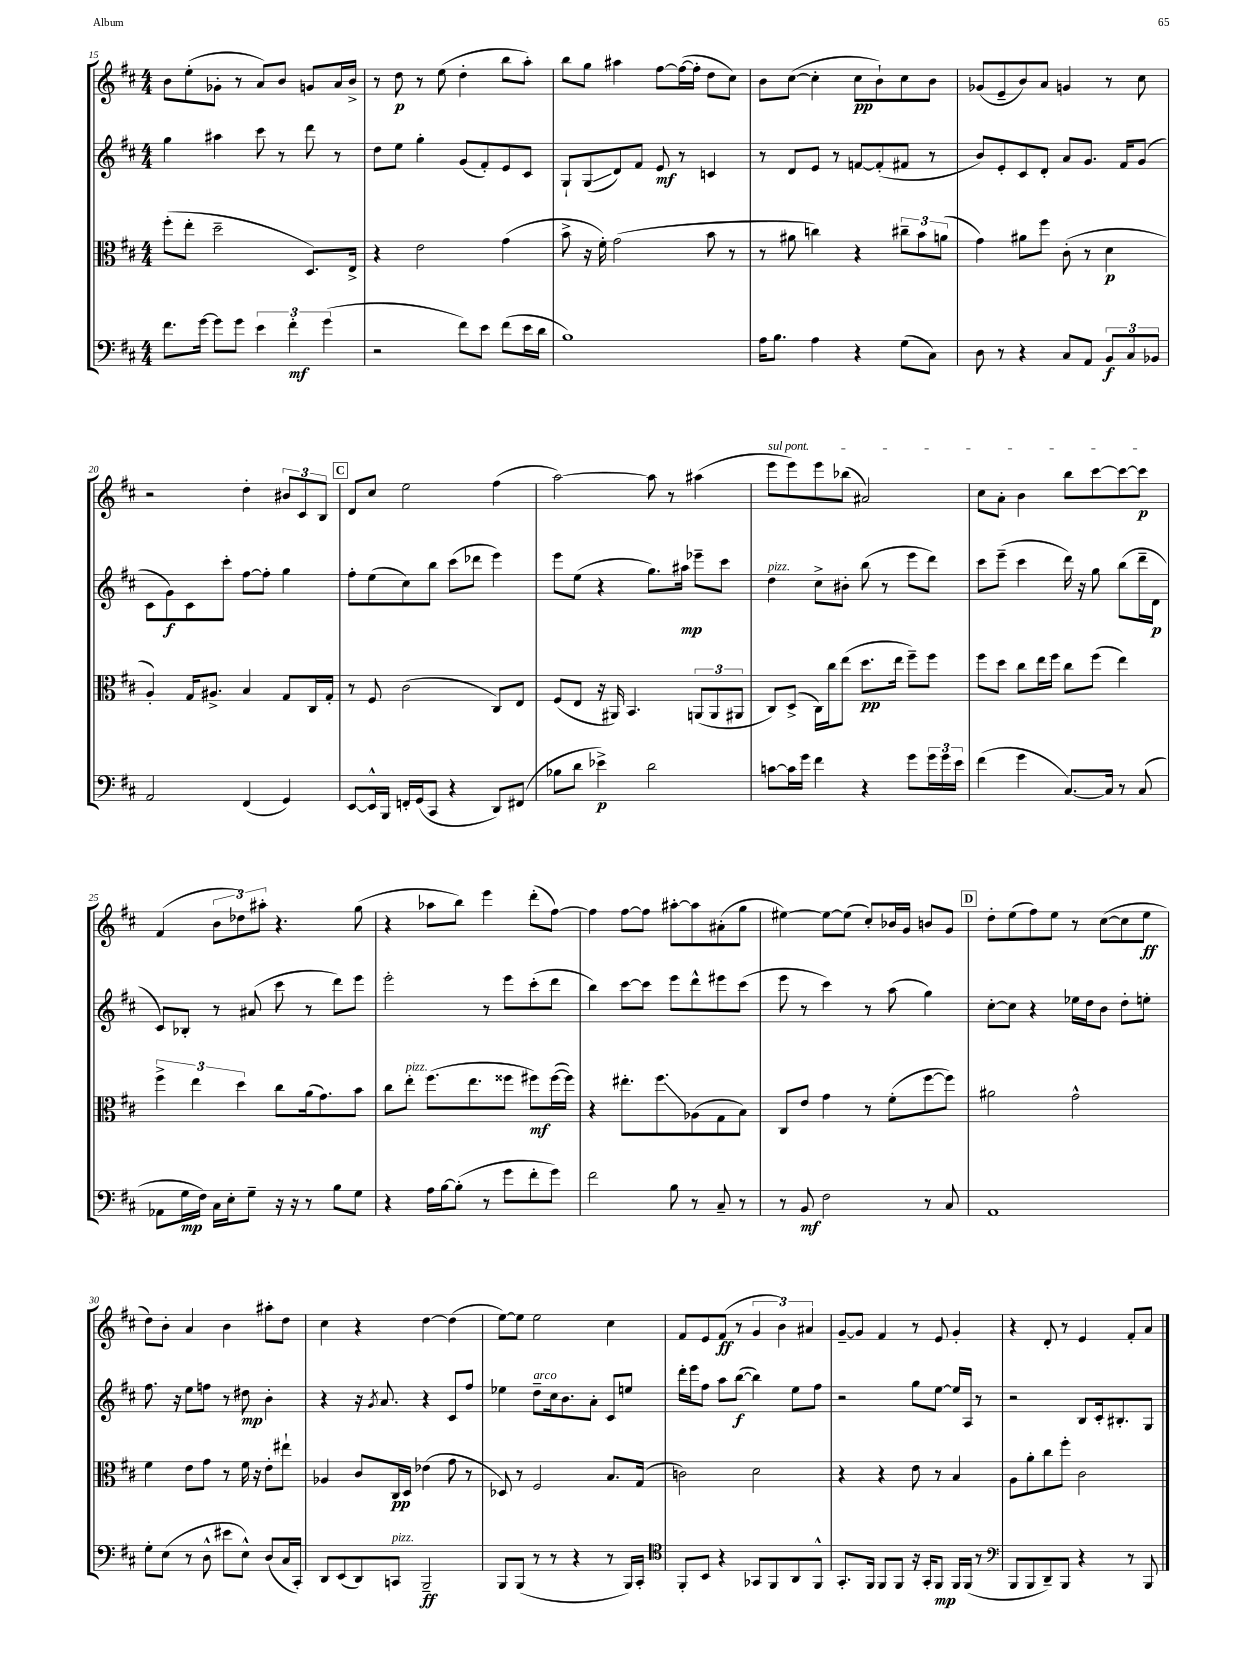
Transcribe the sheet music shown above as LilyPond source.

<<
\new StaffGroup <<
\new Staff = "s0" {
    \clef treble \key d \major \numericTimeSignature \time 4/4
    b'8 e''8-.( ges'8-. r8 a'8) b'8 g'8 a'16 b'16-> |
    r8 d''8\p r8 e''8( d''4-. b''8 a''8-.) |
    b''8 g''8 ais''4 fis''8~ fis''16~( fis''16-. d''8 cis''8) |
    b'8 cis''8~( cis''4-. cis''8\pp b'8-!) cis''8 b'8 |
    ges'8( e'8-- b'8) a'8 g'4 r8 cis''8 |
    r2 d''4-. \tuplet 3/2 { bis'8 cis'8 b8 } |
    \mark \markup { \box "C" } d'8 cis''8 e''2 fis''4( |
    a''2~) a''8 r8 ais''4( |
    \once \override TextSpanner.bound-details.left.text = \markup { \italic "sul pont." } e'''8\startTextSpan e'''8) e'''8 bes''8( ais'2) |
    cis''8 a'8-. b'4 b''8 cis'''8~ cis'''8~ cis'''8\p\stopTextSpan |
    fis'4( \tuplet 3/2 { b'8 des''8) ais''8-. } r4. g''8( |
    r4 aes''8 b''8) e'''4 d'''8-.( fis''8~) |
    fis''4 fis''8~ fis''8 ais''8~-. ais''8 ais'8-.( g''8 |
    eis''4~) eis''8~ eis''8( cis''8-.) bes'16 g'16 b'8 g'8 |
    \mark \markup { \box "D" } d''8-. e''8( fis''8) e''8 r8 cis''8~( cis''8 e''8\ff |
    d''8) b'8-. a'4 b'4 ais''8-. d''8 |
    cis''4 r4 d''4~ d''4( |
    e''8~) e''8 e''2 cis''4 |
    fis'8 e'8 fis'8\ff( r8 \tuplet 3/2 { g'4 b'4) ais'4 } |
    g'8~-- g'8 fis'4 r8 e'8 g'4-. |
    r4 d'8-. r8 e'4 fis'8-. a'8 \bar "|." |
}
\new Staff = "s1" {
    \clef treble \key d \major \numericTimeSignature \time 4/4
    g''4 ais''4 cis'''8 r8 d'''8 r8 |
    d''8 e''8 g''4-. g'8( fis'8-.) e'8 cis'8 |
    g8-! g8\glissando( d'8) fis'8 e'8\mf r8 c'4 |
    r8 d'8 e'8 r8 f'8~ f'8-.( fis'8 r8 |
    b'8) e'8-. cis'8 d'8-. a'8 g'8. fis'16 g'8( |
    cis'8 g'8\f) cis'8 cis'''8-. fis''8~ fis''8-. g''4 |
    \mark \markup { \box "C" } fis''8-. e''8( cis''8) b''8 cis'''8( des'''8 e'''4) |
    e'''8 e''8( r4 g''8.) ais''16\mp ees'''8-- cis'''8 |
    d''4^\markup { \italic "pizz." } cis''8-> bis'8-. b''8( r8 e'''8 d'''8) |
    cis'''8 e'''8--( cis'''4 d'''16) r16 g''8 b''8( d'''16-- d'16\p |
    cis'8) bes8-. r8 ais'8( cis'''8 r8 d'''8) e'''8 |
    e'''2-. r8 e'''8 cis'''8-.( d'''8 |
    b''4) cis'''8~ cis'''8 e'''8 d'''8-^ eis'''8 cis'''8( |
    e'''8 r8 cis'''4) r8 a''8( g''4) |
    \mark \markup { \box "D" } cis''8~-. cis''8 r4 ees''16 d''16 b'8 d''8-. e''8-. |
    fis''8. r16 e''8 f''8 r8 dis''8\mp b'4-. |
    r4 r16 \acciaccatura { g'8 } a'8. r4 cis'8 fis''8 |
    ees''4 d''8--^\markup { \italic "arco" } cis''16 b'8. a'8-. cis'8 e''8 |
    d'''16-. e'''16 fis''8 a''8 b''8~\f( b''4) e''8 fis''8 |
    r2 g''8 e''8~ e''16 a16 r8 |
    r2 b8 cis'16-. bis8.-. g8 \bar "|." |
}
\new Staff = "s2" {
    \clef alto \key d \major \numericTimeSignature \time 4/4
    fis''8-.( e''8-. d''2-- d8.) e16-> |
    r4 e'2 g'4( |
    b'8-> r16 fis'16-.) g'2( b'8 r8 |
    r8 ais'8 c''4) r4 \tuplet 3/2 { cis''8-- b'8 a'8( } |
    g'4) ais'8 fis''8 cis'8-.( r8 d'4\p |
    a4-.) g16 ais8.-> b4 g8 cis16 g16-. |
    \mark \markup { \box "C" } r8 fis8 cis'2( cis8) e8 |
    fis8( e8 r16 ais,16) b,4. \tuplet 3/2 { a,8( a,8 ais,8 } |
    cis8) d8->( cis16) cis''16 e''8( d''8.\pp e''16 fis''8--) fis''8 |
    fis''8 d''8 cis''8 e''16 fis''16 cis''8 fis''8( e''4) |
    \tuplet 3/2 { fis''4-> e''4 d''4 } cis''8 a'16( g'8.) b'8 |
    cis''8 e''8-.^\markup { \italic "pizz." } fis''8.( e''8. fisis''8 fis''8\mf) fis''16~( fis''16) |
    r4 eis''8.-. fis''8.\glissando aes8( g8 b8) |
    cis8 e'8 g'4 r8 fis'8-.( fis''8~ fis''8) |
    \mark \markup { \box "D" } ais'2 g'2-^ |
    fis'4 e'8 g'8 r8 fis'16 r16 e'8-. eis''8-! |
    aes4 cis'8 cis16\pp d16 ees'4( g'8 r8 |
    des8) r8 fis2 b8. g16( |
    c'2) d'2 |
    r4 r4 e'8 r8 b4 |
    a8 a'8-. cis''8 fis''8-. cis'2 \bar "|." |
}
\new Staff = "s3" {
    \clef bass \key d \major \numericTimeSignature \time 4/4
    fis'8. g'16~ g'8 g'8 \tuplet 3/2 { e'4 fis'4-.\mf g'4( } |
    r2 fis'8) e'8 fis'8( e'16 d'16 |
    b1) |
    a16 b8. a4 r4 g8( cis8) |
    d8 r8 r4 cis8 a,8 \tuplet 3/2 { b,8\f cis8 bes,8 } |
    a,2 fis,4( g,4) |
    \mark \markup { \box "C" } e,8~ e,16-^ b,,16 f,16-. g,16( cis,8 r4 d,8) fis,8( |
    bes8 d'8 ees'4->\p) d'2 |
    c'8~ c'16 g'16 fis'4 r4 g'8 \tuplet 3/2 { g'16 g'16 e'16 } |
    fis'4( g'4 cis8.~) cis16 r8 cis8( |
    aes,8 g16\mp fis16) cis16 e16-. g8-- r16 r16 r8 b8 g8 |
    r4 a16 b16~ b8-.( r8 g'8 fis'8-. g'8) |
    fis'2 b8 r8 cis8-- r8 |
    r8 b,8\mf fis2 r8 cis8 |
    \mark \markup { \box "D" } a,1 |
    g8-. e8( r8 d8-^ eis'8 e8-^) d8( cis16 cis,16-.) |
    d,8 e,8( d,8) c,8^\markup { \italic "pizz." } b,,2--\ff |
    b,,8 b,,8( r8 r8 r4 r8 b,,16) cis,16-. |
    \clef tenor fis,8-. b,8 r4 ges,8 fis,8 a,8 fis,8-^ |
    g,8.-. fis,16 fis,8 fis,8 r16 g,16-. fis,8\mp fis,16 fis,16( r8 |
    \clef bass b,,8 b,,8 d,8--) b,,8 r4 r8 b,,8 \bar "|." |
}
>>
>>
\layout { \context { \Score currentBarNumber = #15 } }
